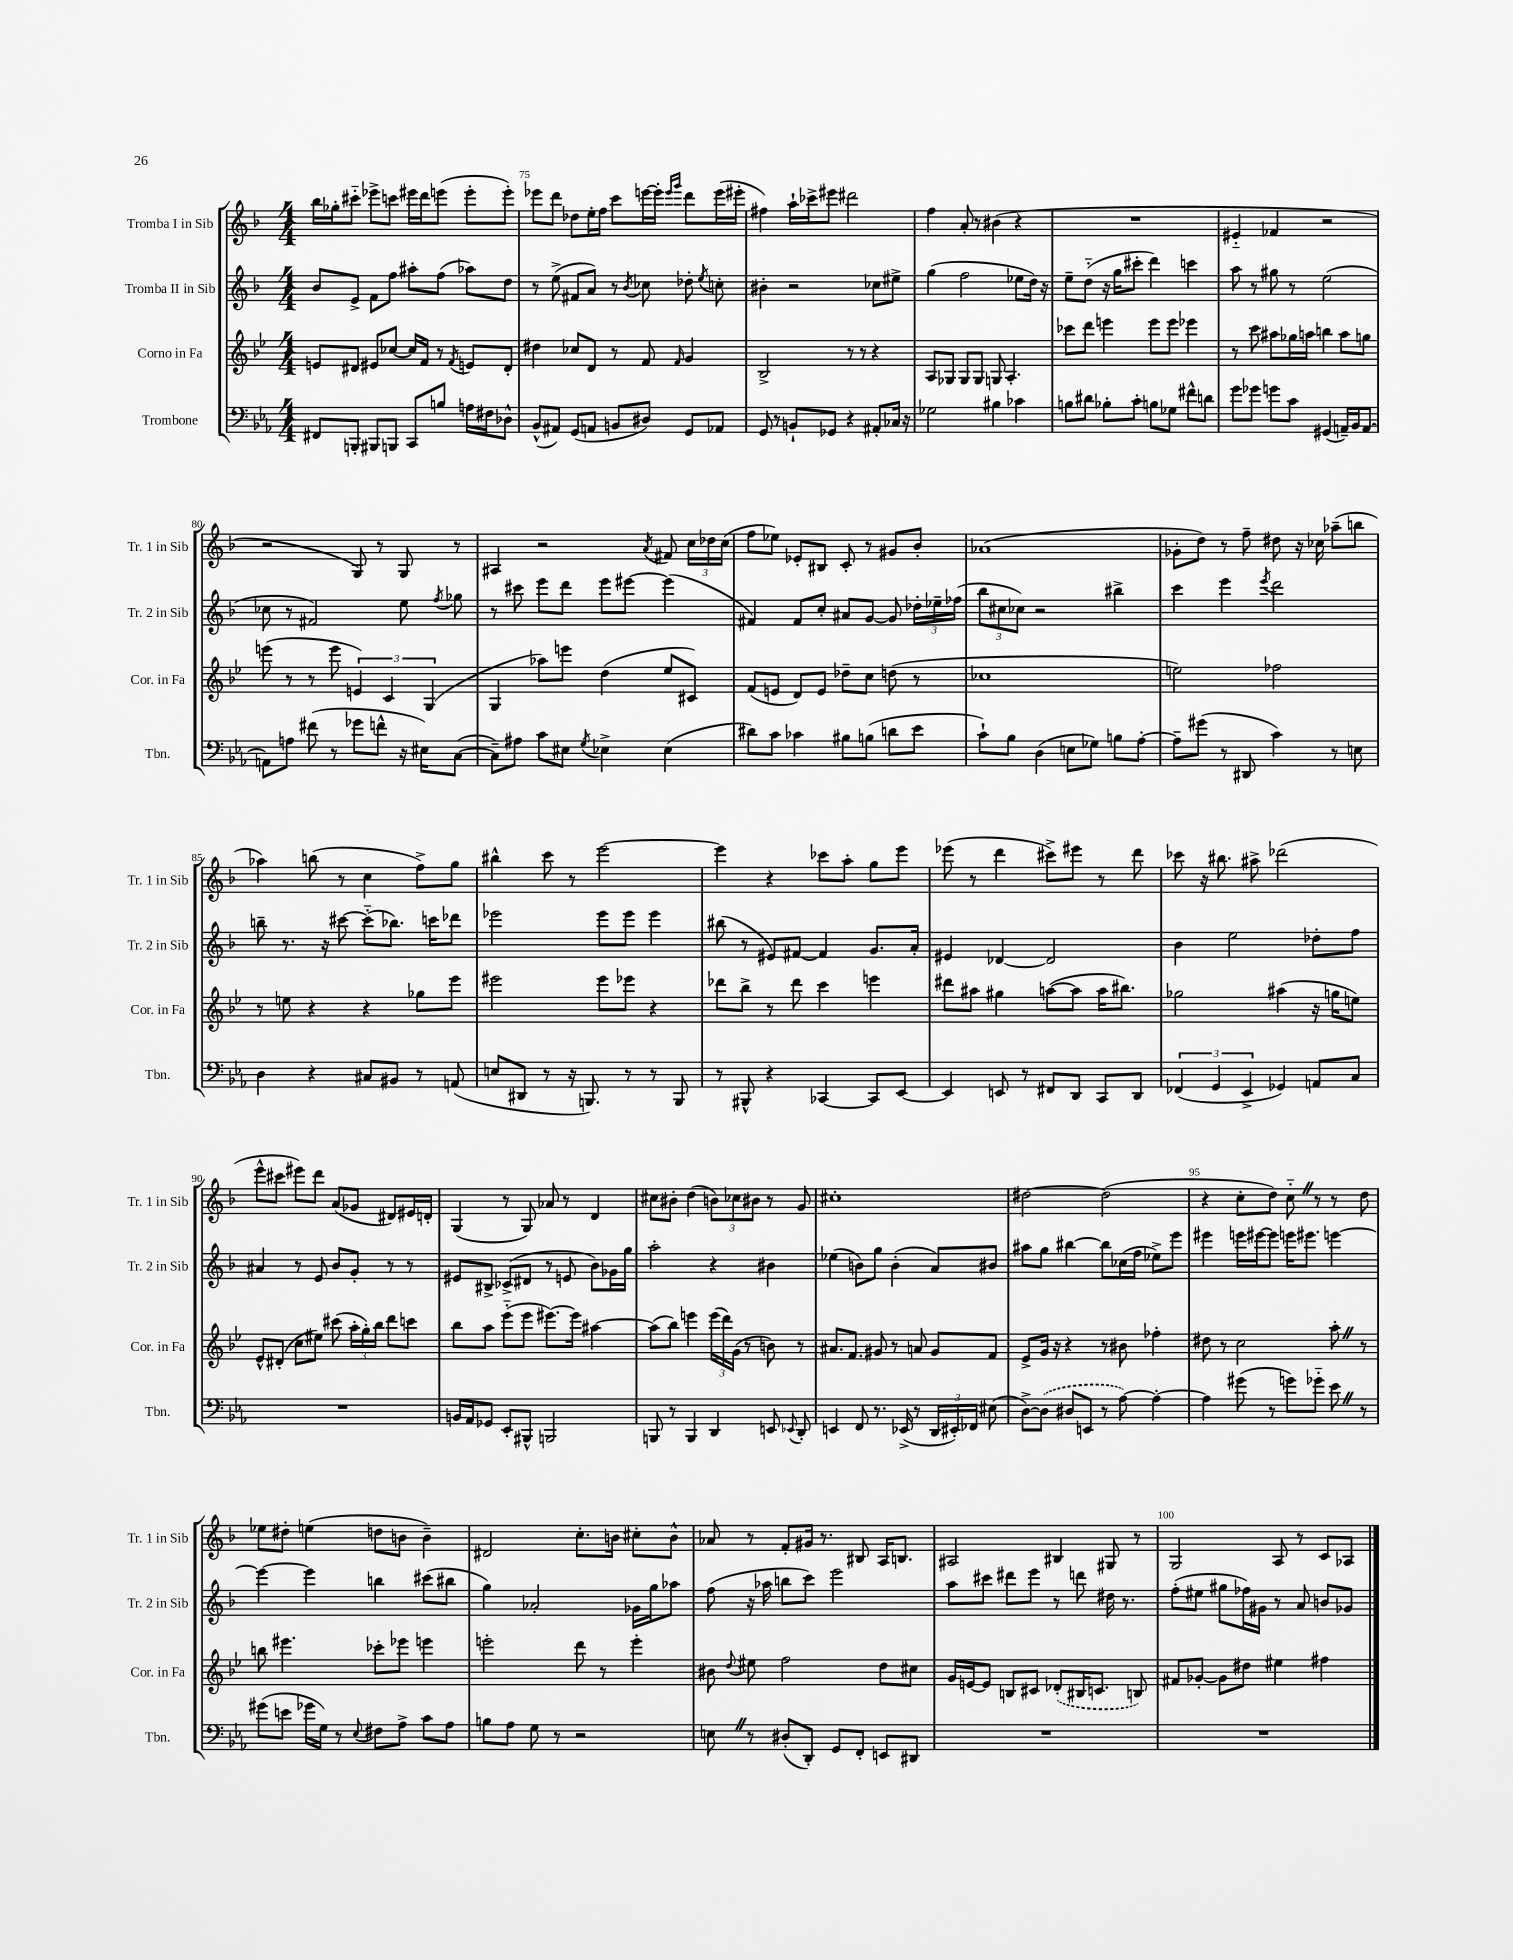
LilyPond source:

<<
\new StaffGroup <<
\new Staff = "s0" \with { instrumentName = "Tromba I in Sib" shortInstrumentName = "Tr. 1 in Sib" } {
    \clef treble \key f \major \numericTimeSignature \time 4/4
    \autoBeamOff bes''16[ ges''16-. cis'''8]-_ ees'''8[-> c'''8] eis'''16[ d'''16 e'''8]( e'''8[-. e'''8]-.) |
    ees'''8[ d'''8] des''8[ e''16-. f''16] c'''8[ e'''16~ e'''16]-. \grace { e'''16[ g'''16] } d'''8[ e'''16( eis'''16]-. |
    fis''4) a''16[-! ces'''16-> eis'''8] dis'''2 |
    f''4 a'8-. r8 bis'4( r4 |
    R1 |
    eis'4-_ fes'4 r2 |
    r2 g8) r8 g8 r8 |
    ais4 r2 \acciaccatura { a'8 } fis'8 \tuplet 3/2 { c''16[ des''16 c''16]( } |
    f''8[ ees''8]) ees'8[-. bis8] c'8-. r8 gis'8[ bes'8]-. |
    aes'1( |
    ges'8[-. d''8]) r8 f''8-- dis''8 r16 ces''16 aes''8[--( b''8] |
    aes''4) b''8( r8 c''4 f''8[->) g''8] |
    bis''4-^ c'''8 r8 e'''2~ |
    e'''4 r4 ces'''8[ a''8]-. g''8[ e'''8] |
    ees'''8( r8 d'''4 cis'''8[->) eis'''8] r8 d'''8 |
    ces'''8 r16 bis''8. ais''8-> des'''2( |
    e'''8[-^ cis'''8] eis'''8[) d'''8] a'8[( ges'8] dis'8[) eis'16 d'16]-. |
    g4( r8 g8) aes'8 r8 d'4 |
    cis''8[ bis'8]-. d''4( \tuplet 3/2 { b'8[) ces''8 bis'8] } r8 g'8 |
    cis''1-. |
    dis''2~ dis''2( |
    r4 c''8[-. d''8]) c''8-_ \once \override BreathingSign.text = \markup { \musicglyph "scripts.caesura.straight" } \breathe r8 r8 d''8 |
    ees''8[ dis''8]-. e''4( d''8[ b'8] b'4--) |
    dis'2 c''8.[-. b'16] cis''8[-. b'8]-^ |
    aes'8 r8 f'8[-. gis'16] r8. bis8 a16[ b8.] |
    ais2 bis4 gis8 r8 |
    g2 a8 r8 c'8[ aes8] \bar "|." |
}
\new Staff = "s1" \with { instrumentName = "Tromba II in Sib" shortInstrumentName = "Tr. 2 in Sib" } {
    \clef treble \key f \major \numericTimeSignature \time 4/4
    \autoBeamOff bes'8[ e'8]-> f'8[ f''8] ais''8[-. f''8]( aes''8[) d''8] |
    r8 e''8->( fis'8[ a'8]) r8 \acciaccatura { bes'8 } ces''8 des''8-. \acciaccatura { e''8 } c''8-. |
    bis'4-. r2 ces''8[ eis''8]-> |
    g''4( f''2 ees''8[ d''16]) r16 |
    e''8[-- d''8]-_( r16 g''16[ cis'''8]-. d'''4) c'''4 |
    a''8 r8 gis''8 r8 e''2( |
    ces''8 r8 fis'2) e''8 \acciaccatura { f''8 } ges''8 |
    r8 cis'''8 e'''8[ d'''8] e'''8[ eis'''8]~ eis'''4( |
    fis'4) fis'8[ c''8]-. ais'8[ g'8]~ g'8 \tuplet 3/2 { des''16[-. ees''16-- fes''16]( } |
    \tuplet 3/2 { bes''8[ cis''8 ces''8]) } r2 bis''4-> |
    c'''4 e'''4 \acciaccatura { e'''8 } d'''2 |
    b''8-- r8. r16 cis'''8~ cis'''8[-_( bes''8.]) c'''16[ des'''8] |
    ees'''2 ees'''8[ ees'''8] ees'''4 |
    bis''8( r8 eis'8[) fis'8]~ fis'4 g'8.[ a'16]-. |
    eis'4 des'4~ des'2 |
    bes'4 e''2 des''8[-. f''8] |
    ais'4 r8 e'8 bes'8[ g'8]-. r8 r8 |
    eis'8[ bis8]-> ces'8[->( dis'8] r8 e'8 bes'8[) ges'16 g''16] |
    a''2-. r4 bis'4 |
    ees''4( b'8[) g''8] b'4-.( a'8[) bis'8] |
    ais''8[ g''8] bis''4~ bis''8[ ces''16( f''16] ees''8[->) e'''8] |
    eis'''4 e'''16[ eis'''16~ eis'''8] e'''16[ eis'''8.] e'''4~ |
    e'''4~ e'''4 b''4 cis'''8[( bis''8] |
    g''4) aes'2-. ges'16[ g''16 aes''8] |
    f''8( r16 aes''16 b''8[ c'''8]) e'''2 |
    a''8[ cis'''8] dis'''8[ e'''8] r8 d'''8 dis''16 r8. |
    f''8[-.( eis''8] gis''8[ fes''16) gis'16] r8 a'8 b'8[ ges'8] \bar "|." |
}
\new Staff = "s2" \with { instrumentName = "Corno in Fa" shortInstrumentName = "Cor. in Fa" } {
    \clef treble \key bes \major \numericTimeSignature \time 4/4
    \autoBeamOff e'8[ dis'8] eis'8[ ces''8]~ ces''16[ f'16] r8 \acciaccatura { f'8 } e'8[ dis'8]-. |
    dis''4 ces''8[ d'8] r8 f'8 \grace { f'16 } g'4 |
    bes2-> r8 r8 r4 |
    a8[ ges8] ges8[ ges8] g8 a4.-. |
    ces'''8[ d'''8] e'''4 e'''8[ e'''8] ees'''4 |
    r8 c'''8 ais''8[ ges''16 a''16] b''4 a''8[ g''8] |
    e'''8( r8 r8 e'''8 \tuplet 3/2 { e'4) c'4 g4( } |
    g4 aes''8[) e'''8] d''4( ees''8[ cis'8]) |
    f'8[( e'8] d'8[) e'8] des''8[-- c''8] d''8( r8 |
    ces''1 |
    e''2) fes''2 |
    r8 e''8 r4 r4 ges''8[ ees'''8] |
    eis'''2 eis'''8[ ees'''8] r4 |
    des'''8[ bes''8]-> r8 des'''8 c'''4 e'''4 |
    dis'''8[ ais''8] gis''4 a''8[~( a''8] a''16[ bis''8.]) |
    ges''2 ais''4( r16 g''16[ e''8]) |
    ees'8[-^ dis'8]-.( c''8[ eis''8]) cis'''8( \tuplet 3/2 { a''16[-. g''16-.) bes''16] } d'''8[ c'''8] |
    bes''8[ a''8] ees'''8[-_( ees'''8] eis'''8.[~) eis'''16] ais''4~ |
    ais''8[( bes''8]) e'''4 \tuplet 3/2 { e'''16[( d'''16) g'16]( } r8 b'8) r8 |
    ais'8.[ f'8.] gis'8 r8 a'8 gis'8[ f'8] |
    ees'8[-> g'16] r16 r4 r8 bis'8 fes''4-. |
    dis''8 r8 c''2 a''8-. \once \override BreathingSign.text = \markup { \musicglyph "scripts.caesura.straight" } \breathe r8 |
    b''8 eis'''4. ces'''8[-. ees'''8] e'''4 |
    e'''2-. d'''8 r8 e'''4-. |
    bis'8 \appoggiatura { d''8 } eis''8 f''2 d''8[ cis''8] |
    g'16[ e'16~ e'8] b8[ cis'8] \once \slurDashed des'8[-.( bis16 c'8.] b8) |
    fis'8[ ges'8]~-. ges'8[ dis''8] eis''4 fis''4 \bar "|." |
}
\new Staff = "s3" \with { instrumentName = "Trombone" shortInstrumentName = "Tbn." } {
    \clef bass \key ees \major \numericTimeSignature \time 4/4
    \autoBeamOff fis,8[ b,,8]-. bis,,8[ b,,8] c,8[ b8] a16[ fis16 des8]-^ |
    bes,8[-^( ais,8]) g,8[( a,8] b,8[ dis8]) g,8[ aes,8] |
    g,8 r8 b,8[-! ges,8] r4 ais,8[-. ces16] r16 |
    ges2 bis4 ces'4 |
    b8[ dis'8] bes8[-. c'8]-. b8[ ges8] fis'8[-^ d'8] |
    g'8[ ges'8] g'8[ c'8] gis,4( a,16[--) bes,16 a,8]~ |
    a,8[ a8] fis'8( r8 ges'8[ f'8]-^ r16 eis16[) c8]~( |
    c8[--) ais8] c'8[ eis8] \acciaccatura { g8 } ees4-> ees4( |
    dis'8[) c'8] ces'4 bis8[ b8]( d'8[ ees'8] |
    c'8[-!) bes8] d4( e8[ ges8]) b8[ aes8]~-. |
    aes8[-- gis'8]( r8 dis,8 c'4) r8 e8 |
    d4 r4 cis8[ bis,8] r8 a,8( |
    e8[ dis,8] r8 r16 b,,8.) r8 r8 b,,8 |
    r8 bis,,8-^ r4 ces,4~ ces,8[ ees,8]~ |
    ees,4 e,8 r8 fis,8[ d,8] c,8[ d,8] |
    \tuplet 3/2 { fes,4( g,4 ees,4-> } ges,4) a,8[ c8] |
    R1 |
    b,16[ aes,16 ges,8] ees,8[-. bis,,8]-^ b,,2 |
    b,,8 r8 b,,4 d,4 e,8 \appoggiatura { ees,8 } d,8-. |
    e,4 f,8 r8. ees,16->( r8 \tuplet 3/2 { d,16[ eis,16-.) fes,16] } eis8( |
    d8[~->) \once \slurDashed d8]( dis8[ e,8] r8 aes8~) aes4~-. |
    aes4 gis'8( r8 g'8[) ges'8]-_ ees'8 \once \override BreathingSign.text = \markup { \musicglyph "scripts.caesura.straight" } \breathe r8 |
    gis'8[( e'8] ges'16[ g16]) r8 \appoggiatura { ees8 } fis8[ aes8]-> c'8[ aes8] |
    b8[ aes8] g8 r8 r2 |
    e8 \once \override BreathingSign.text = \markup { \musicglyph "scripts.caesura.straight" } \breathe r8 dis8[-.( d,8]-.) g,8[ f,8]-. e,8[ dis,8] |
    R1 |
    R1 \bar "|." |
}
>>
>>
\layout { \context { \Score currentBarNumber = #74 \override BarNumber.break-visibility = ##(#f #t #t) barNumberVisibility = #(every-nth-bar-number-visible 5) } }
